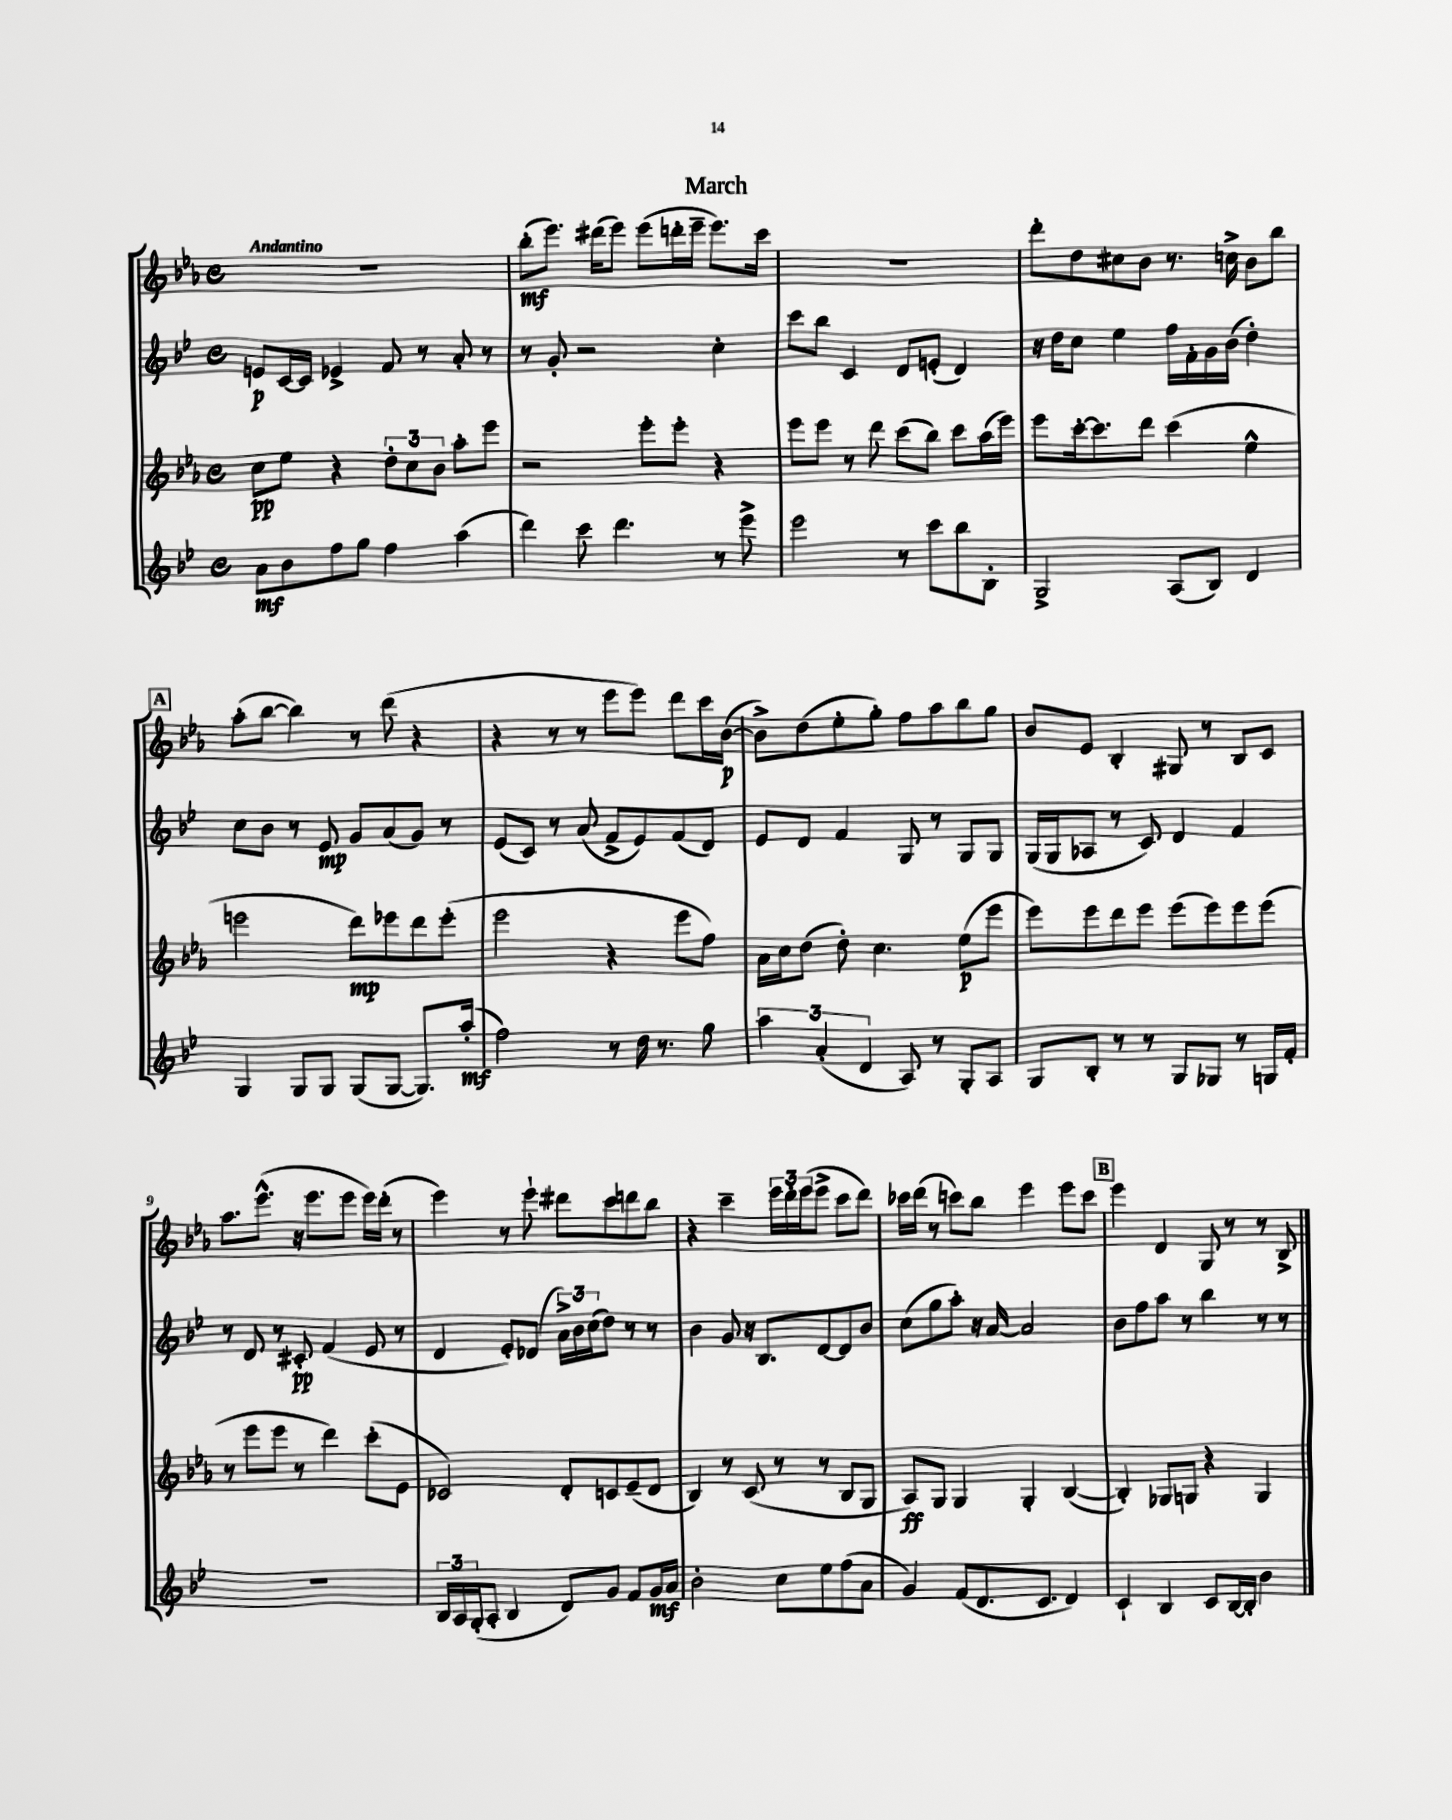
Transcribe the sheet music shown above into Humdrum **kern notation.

**kern	**kern	**kern	**kern
*staff4	*staff3	*staff2	*staff1
*clefG2	*clefG2	*clefG2	*clefG2
*k[b-e-]	*k[b-e-a-]	*k[b-e-]	*k[b-e-a-]
*M4/4	*M4/4	*M4/4	*M4/4
*met(c)	*met(c)	*met(c)	*met(c)
8a\L	8cc\L	8e/L	1r
8b-\	8ee-\J	[16c/L	.
.	.	16c/]JJ	.
8ff\	4r	4e-^/	.
8gg\J	.	.	.
4ff\	12dd'\L	8f/	.
.	12cc\	.	.
.	.	8r	.
.	12b-\J	.	.
(4aa\	8aa-'\L	8a'/	.
.	8eee-\J	8r	.
=	=	=	=
4ddd\)	2r	8r	(8bb-'\L
.	.	8g'/	8.eee-\J)
8ccc\	.	2r	.
.	.	.	(16ddd#\LK
4.ddd\	.	.	8eee-\J)
.	8eee-'\L	.	(8eee-\L
.	8eee-'\J	.	16ddd'\L
.	.	.	16eee-~\JJ
8r	4r	4cc'\	8.eee-\L)
8eee-^\	.	.	.
.	.	.	16ccc\Jk
=	=	=	=
2eee-\	8eee-\L	8ccc\L	1r
.	8eee-\J	8bb-\J	.
.	8r	4c/	.
.	8ddd\	.	.
8r	(8ccc\L	8d/L	.
8ccc\L	8bb-\J)	(8e'/J	.
8bb-\	8ccc\L	4d/)	.
8B-'\J	(16aa-\L	.	.
.	16eee-\JJ)	.	.
=	=	=	=
2G^/	8eee-\L	16r	8ddd'\L
.	.	16dd\LK	.
.	[16ccc'\k	8cc\J	8dd\
.	8.ccc\]	.	.
.	.	4ee-\	8cc#\
.	8ddd\J	.	8b-\J
(8A/L	(4ccc\	16ff\LL	8.r
.	.	16f'\	.
8B-/J)	.	16g\	.
.	.	(16b-\JJ	16cc^\
4d/	4ee-^^\	4dd'\)	8b-\L
.	.	.	8bb-\J
=	=	=	=
4G/	2eee\	8cc\L	(8aa-'\L
.	.	8b-\J	[8bb-\J
8G/L	.	8r	4bb-\])
8G/J	.	8e-/	.
(8G/L	8ddd\L)	8g/L	8r
[8G/J	8eee-\	(8a/	(8ddd\
8.G/]L)	8ddd\	8g/J)	4r
.	(8eee-'\J	8r	.
(16aa'/Jk	.	.	.
=	=	=	=
2ff\)	2eee-\	(8e-/L	4r
.	.	8c/J)	.
.	.	8r	8r
.	.	(8a/	8r
8r	4r	8f^/L	8eee-\L
16dd\	.	8e-/)	8eee-\J)
8.r	.	.	.
.	8eee-\L	(8f/	8ddd\L
8gg\	8ff\J)	8d/J)	16ccc\L
.	.	.	([16b-\JJ
=	=	=	=
6aa\	16a-\LL	8e-/L	8b-^\]L)
.	16cc\J	.	.
.	(8dd\J	8d/J	(8dd\
(6a'/	.	.	.
.	8dd'\)	4f/	8ee-'\
6d/	.	.	.
.	4.cc\	.	8gg'\J)
8A/)	.	8G/	8ff\L
8r	.	8r	8aa-\
8G'/L	(8ee-\L	8G/L	8bb-\
8A/J	8eee-\J	8G/J	8gg\J
=	=	=	=
8G/L	8eee-\L)	(16G/LL	8b-/L
.	.	16G/J	.
8B-'/J	8eee-\	8A-/J	8e-/J
8r	8ddd\	8r	4B-'/
8r	8eee-\J	8c/)	.
8G/L	(8eee-\L	4d/	8G#/
8G-/J	8eee-\)	.	8r
8r	8eee-\	4f/	8B-/L
16G/LL	(8eee-\J	.	8c/J
16f'/JJ	.	.	.
=	=	=	=
1r	8r	8r	8.aa-\L
.	8eee-\L	8d/	.
.	.	.	(8.eee-^^\J
.	8eee-\J	8r	.
.	8r	8c#'/	16r
.	.	.	8.eee-\L
.	4ddd\)	(4f/	.
.	.	.	8eee-\J
.	(8ccc'\L	8e-/	16eee-\LL)
.	.	.	(16ddd'\JJ
.	8e-\J	8r	8r
=	=	=	=
24B-/LL	2c-/)	4d/	4eee-\)
24A/	.	.	.
(24G'/J	.	.	.
8A'/J	.	.	.
4B-/	.	8e-'/L)	8r
.	.	(8d-/J	8eee-`\
8d/L)	8d'/L	24a^\LL)	8ddd#\L
.	.	24b-\	.
.	.	(24cc\J	.
8g/J	8c/	8dd\J)	8ccc\
8f/L	(8e-~/	8r	8ddd\
16g/L	8d/J	8r	8bb-\J
16a/JJ	.	.	.
=	=	=	=
2b-'\	4B-/)	4b-\	4r
.	8r	8g/	4ccc~\
.	(8c/	16r	.
.	.	8.B-/L	.
8cc\L	8r	.	24eee-\LL
.	.	.	24ddd'\
.	.	.	(24eee-\J
8ee-\	8r	[8d/	8eee-^\J
(8ff\	8B-/L	8d/]	8ccc\L
8a\J	8G/J	8b-/J	8ddd\J)
=	=	=	=
4g/)	8A-/L)	(8cc\L	16ccc-\LL
.	.	.	(16ddd\JJ
.	8G/J	8gg\	8r
(8f/L	4G/	8aa'\J)	8ccc\L)
8.d/	.	16r	8bb-\J
.	.	[16a/	.
.	4G'/	2a/]	4eee-\
8.c/J	.	.	.
4d/)	([4B-/	.	8eee-\L
.	.	.	8ccc\J
=	=	=	=
4c`/	4B-'/])	8b-\L	4eee-\
.	.	8ff\	.
4B-/	8G-/L	8aa\J	4d/
.	8G/J	8r	.
8c/L	4r	4bb-\	8G/
[16B-/L	.	.	8r
16B-'/]JJ	.	.	.
4b-\	4G/	8r	8r
.	.	8r	8B-^/
==	==	==	==
*-	*-	*-	*-
